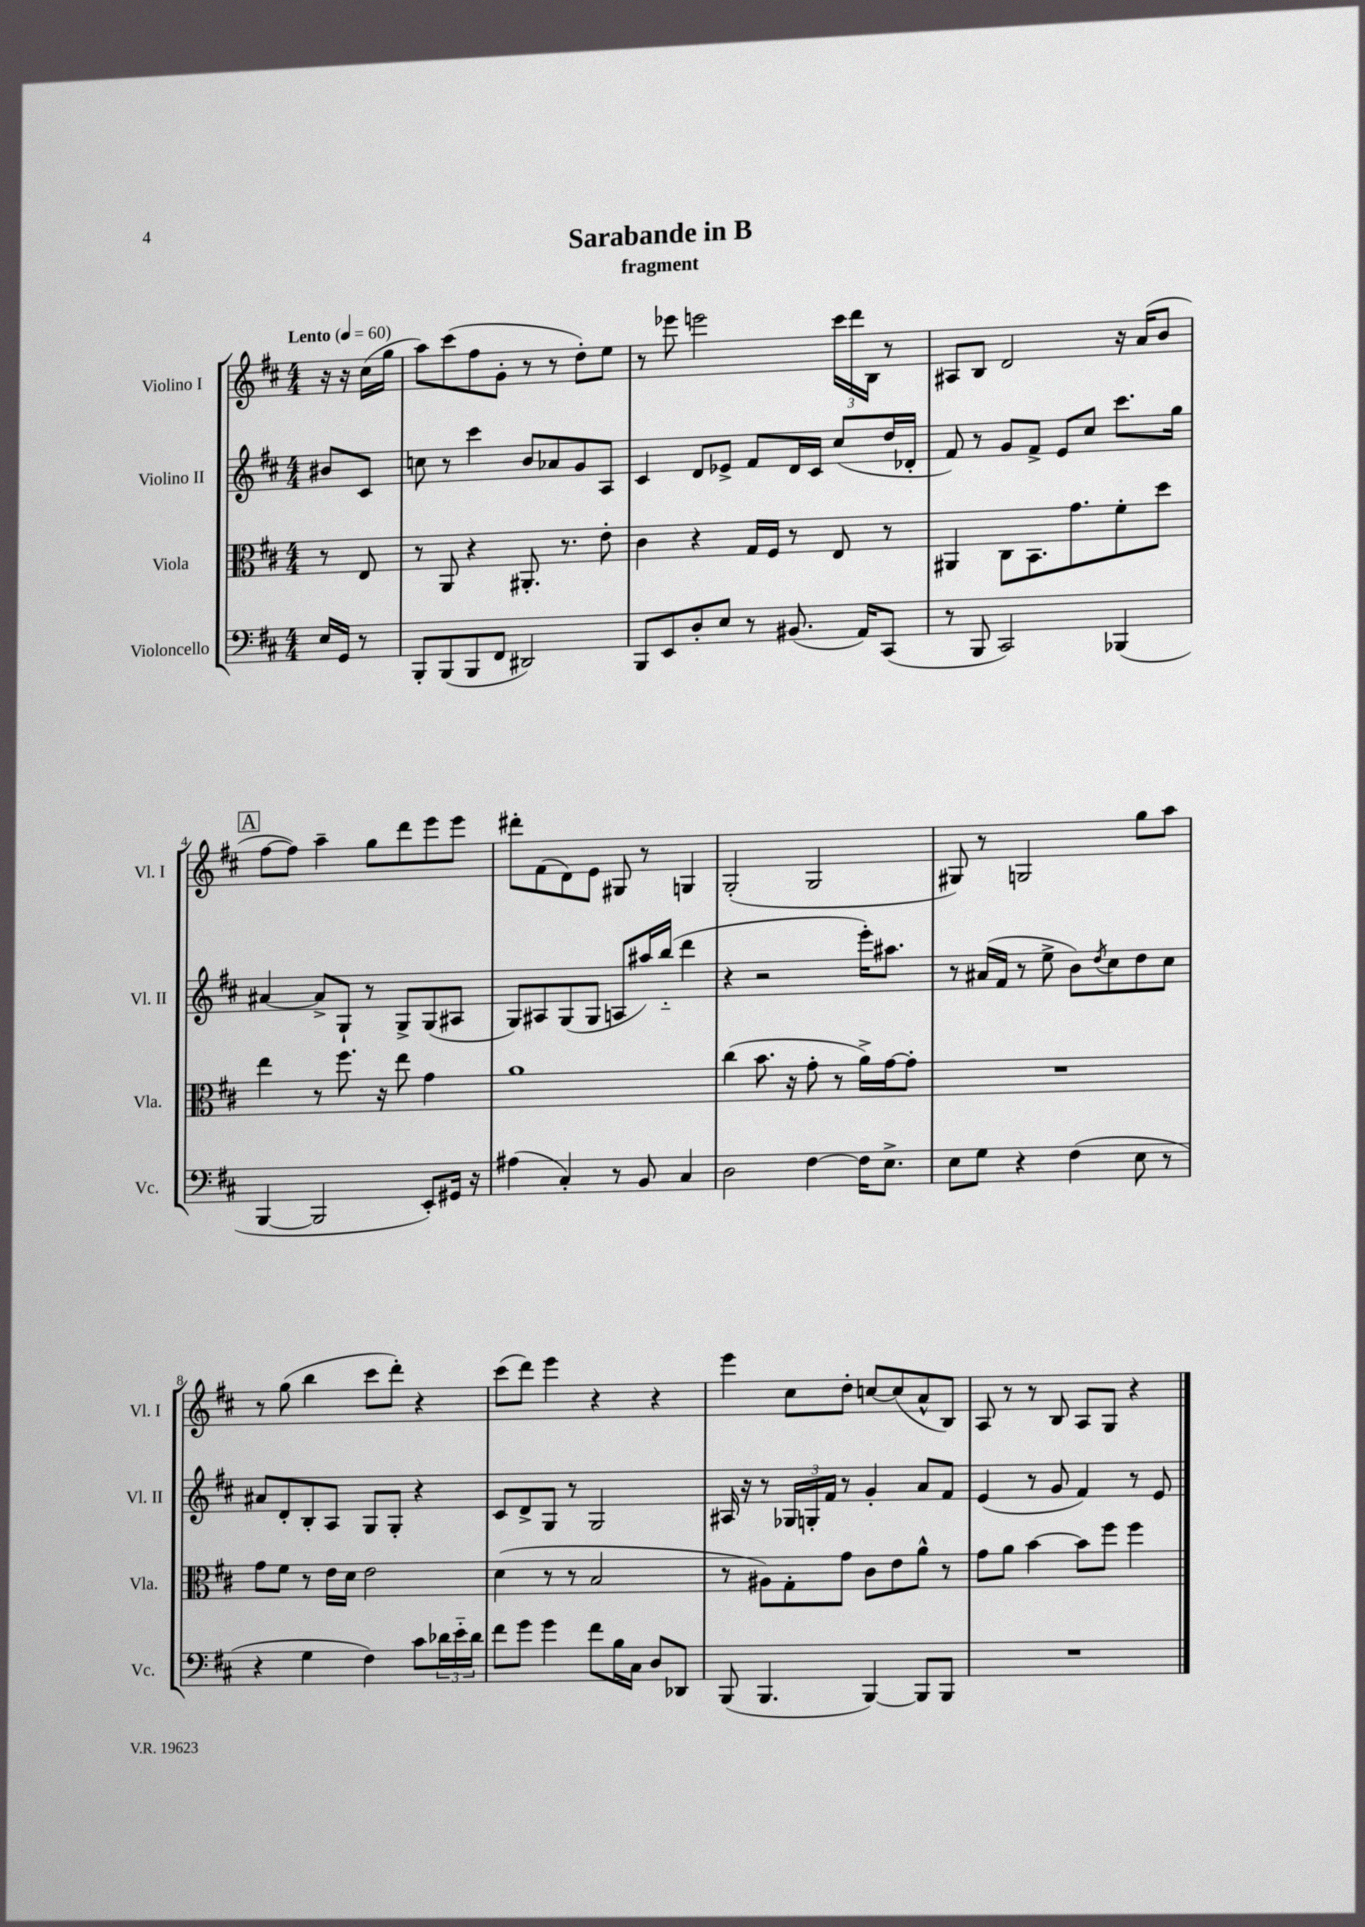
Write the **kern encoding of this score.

**kern	**kern	**kern	**kern
*part4	*part3	*part2	*part1
*staff4	*staff3	*staff2	*staff1
*I"Violoncello	*I"Viola	*I"Violino II	*I"Violino I
*I'Vc.	*I'Vla.	*I'Vl. II	*I'Vl. I
*clefF4	*clefC3	*clefG2	*clefG2
*k[f#c#]	*k[f#c#]	*k[f#c#]	*k[f#c#]
*M4/4	*M4/4	*M4/4	*M4/4
*MM60	*MM60	*MM60	*MM60
=	=	=	=
!	!	!	!LO:TX:a:B:t=Lento
16E/LL	8r	8b#X/L	16r
16GG/JJ	.	.	16r
8r	8E/	8c#/J	(16cc#\LL
.	.	.	16gg\JJ
=1	=1	=1	=1
8BBB'/L	8r	8ccn\	8aa\L)
(8BBB/	8AA/	8r	(8ccc#\
8BBB/	4r	4ccc#\	8ff#\
8FF#/J	.	.	8g'\J
2DD#X/)	8.AA#X'/	8b/L	8r
.	.	8a-X/	8r
.	8.r	.	.
.	.	8g/	8dd'\L)
.	8e'\	8A/J	8ee\J
=2	=2	=2	=2
8BBB/L	4c#\	4c#/	8r
8EE/	.	.	8eee-X\
8D'/	4r	8d/L	2eeen\
8E/J	.	8e-X^/J	.
8r	16G/LL	8f#/L	.
.	16F#/JJ	.	.
(8.BB#X/	8r	16d/L	.
.	.	16c#/JJ	.
.	8E/	(8cc#/L	24ccc#\LL
.	.	.	24ddd\
16AA/KL)	.	.	.
.	.	.	24B\JJ
(8CC#/J	8r	16dd/L	8r
.	.	16d-X'/JJ	.
=3	=3	=3	=3
8r	4AA#X/	8f#/)	8A#X/L
8BBB/	.	8r	8B/J
2CC#/)	8C#\L	8g/L	2d/
.	8.BB\	8f#^/J	.
.	.	8e/L	.
.	8.g\	.	.
.	.	8cc#/J	.
(4BBB-X/	8f#'\	8.ccc#\L	16r
.	.	.	(16a/KL
.	8dd\J	.	8b/J
.	.	16gg\Jk	.
!!LO:LB:g=z
!!LO:REH:place=s1:t=A
=4	=4	=4	=4
[4BBB/	4ee\	[4a#X/	[8ff#\L
.	.	.	8ff#\J])
2BBB/]	8r	8a#^/L]	4aa~\
.	8.ff#\	8G`/J	.
.	.	8r	8gg\L
.	16r	.	.
.	8ee\	8G^/L	8ddd\
8EE'/L)	4g\	(8G/	8eee\
16GG#X/Jk	.	8A#X/J	8eee\J
16r	.	.	.
=5	=5	=5	=5
(4A#X\	1a	8G/L)	8ddd#X'\L
.	.	8A#X/	(8f#\
4C#'/)	.	(8G/	8d\)
.	.	8G/J	8e\J
8r	.	8An/L	8G#X/
8BB/	.	16aa#X/L)	8r
.	.	(16bb/JJ	.
4C#/	.	4ddd\	4Gn/
=6	=6	=6	=6
2D\	(4cc#\	4r	(2G'/
.	8.b\	2r	.
.	16r	.	.
[4F#\	8g'\	.	2G/
.	8r	.	.
16F#\KL]	16a^\LL)	16eee'\KL)	.
8.E^\J	[16g\J	8.aa#X\J	.
.	8g'\J]	.	.
=7	=7	=7	=7
8E\L	1r	8r	8G#X/)
8G\J	.	(16a#X/LL	8r
.	.	16f#/JJ	.
4r	.	8r	2Gn/
.	.	8ee^\	.
(4F#\	.	8b\L)	.
.	.	8qdd/	.
.	.	8cc#\	.
8E\	.	8dd\	8gg\L
8r	.	8cc#\J	8aa\J
!!LO:LB:g=z
=8	=8	=8	=8
4r	8g\L	8a#X/L	8r
.	8f#\J	8d'/	(8gg\
4G\	8r	8B'/	4bb\
.	16e\LL	8A/J	.
.	16d\JJ	.	.
4F#\)	2e\	8G/L	8ccc#\L
.	.	8G'/J	8ddd'\J)
8c#\L	.	4r	4r
24d-X\L	.	.	.
24e\	.	.	.
24d-\JJ	.	.	.
=9	=9	=9	=9
8f#\L	(4d\	8c#/L	(8ccc#\L
8g\J	.	8d^/	8ddd\J)
4g\	8r	8G/J	4eee\
.	8r	8r	.
8f#\L	2B/	2G/	4r
16B\L	.	.	.
16C#\JJ	.	.	.
8D/L	.	.	4r
8DD-X/J	.	.	.
=10	=10	=10	=10
(8BBB/	8r	16A#X/	4eee\
.	.	16r	.
4.BBB/	8A#X\L)	8r	.
.	8G'\	24G-X/LL	8cc#\L
.	.	24Gn'/	.
.	.	24f#/JJ	.
.	8g\J	8r	8dd'\J
[4BBB/)	8c#\L	4g'/	[8ccn/L
.	8e\	.	(8cc/]
8BBB/L]	8a^^\J	8a/L	8a^^/
8BBB/J	8r	8f#/J	8B/J)
=11	=11	=11	=11
1r	8g\L	(4e/	8A/
.	8a\J	.	8r
.	[4b\	8r	8r
.	.	8g/	8B/
.	8b\L]	4f#/)	8A/L
.	8ff#\J	.	8G/J
.	4ff#\	8r	4r
.	.	8e/	.
==	==	==	==
*-	*-	*-	*-
